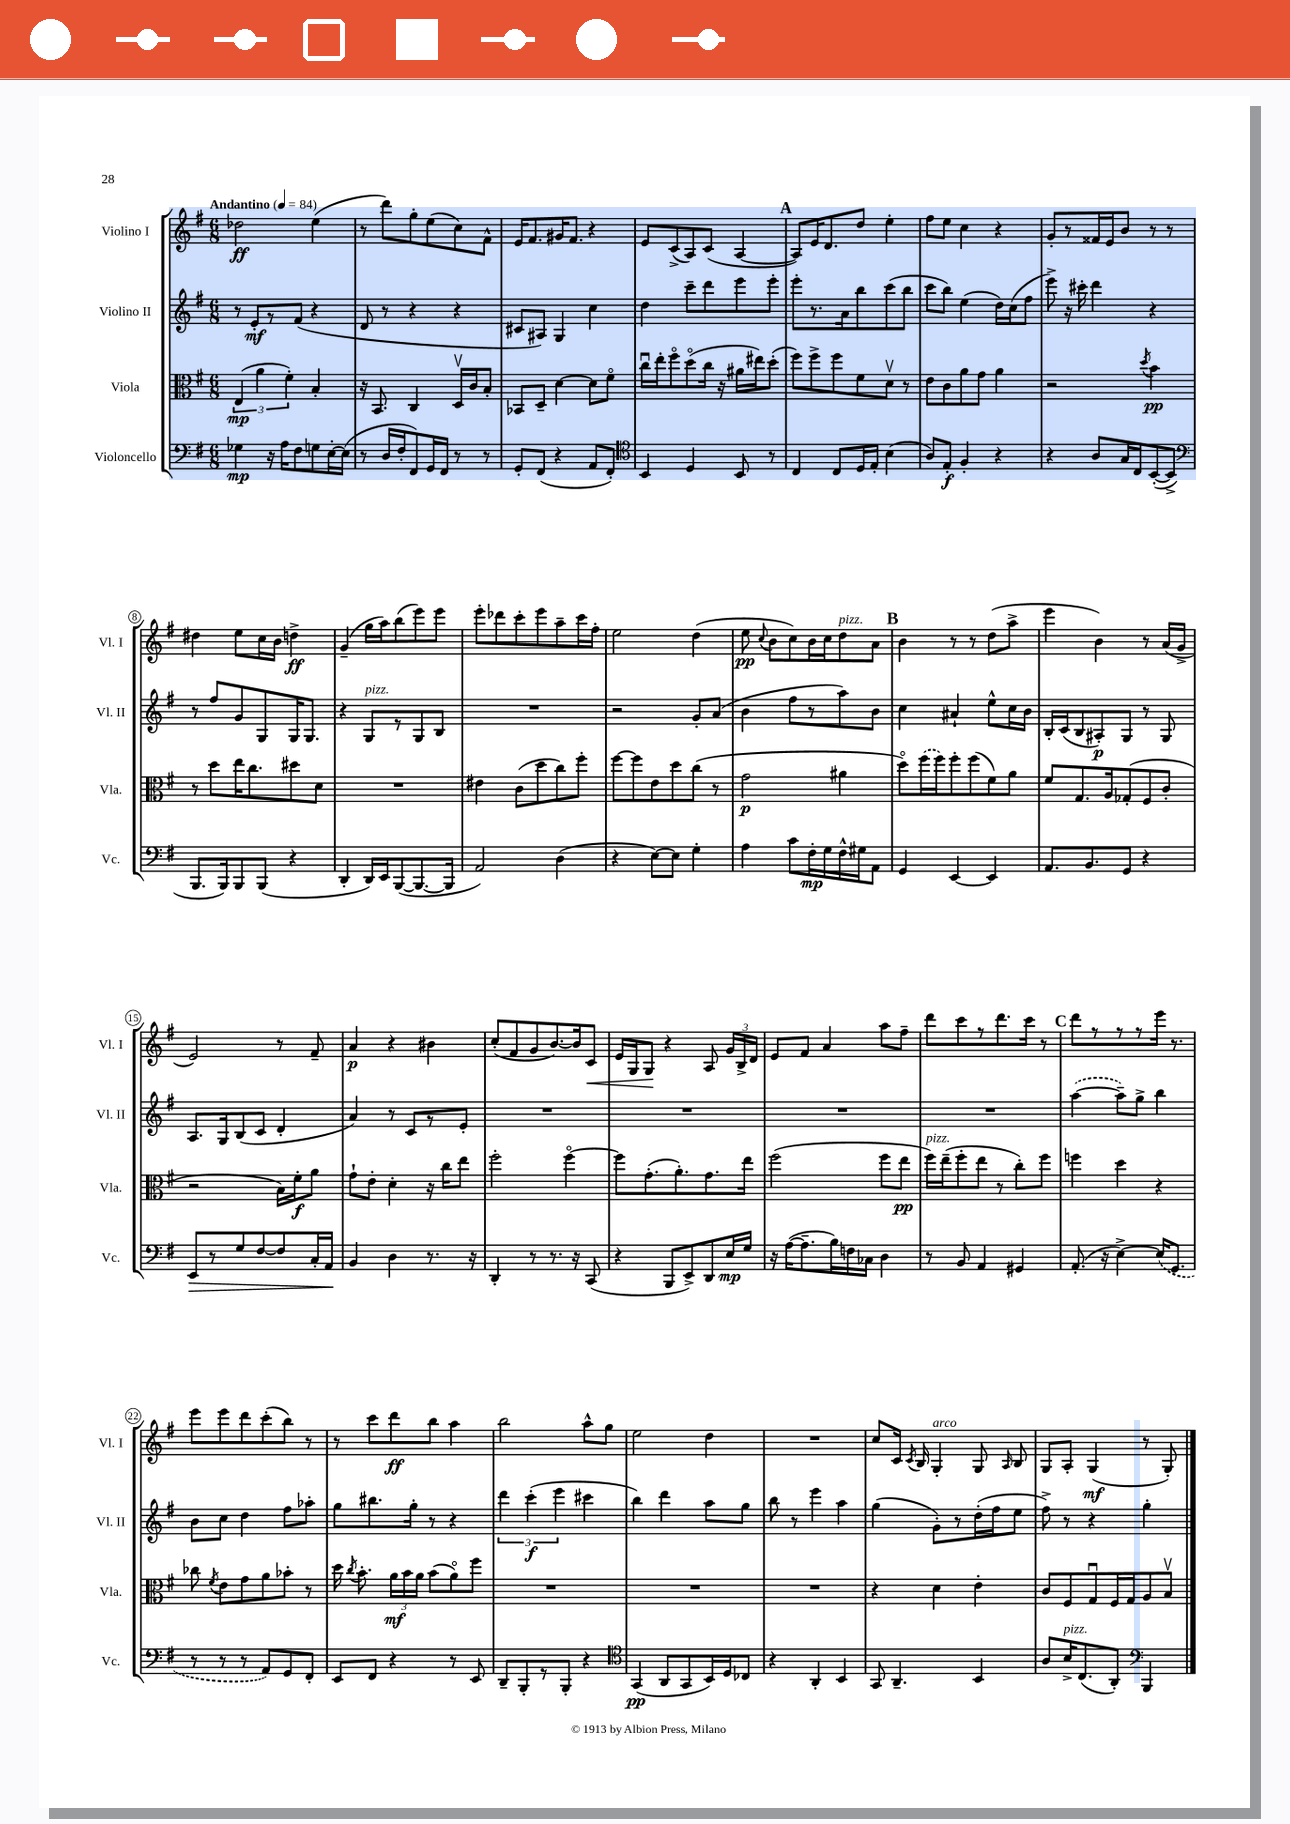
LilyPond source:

<<
\new StaffGroup <<
\new Staff = "s0" \with { instrumentName = "Violino I" shortInstrumentName = "Vl. I" } {
    \clef treble \key g \major \numericTimeSignature \time 6/8 \tempo "Andantino" 4 = 84
    \autoBeamOff des''2\ff e''4( |
    r8 d'''8[) g''8-. e''8( c''8) fis'8]-^ |
    e'16[ fis'8. gis'16 fis'8.] r4 |
    e'8[ c'8->( a8) c'8]( a4~ |
    \mark \markup { \bold "A" } a8[) e'16 d'8. d''8] e''4-. |
    fis''8[ e''8] c''4 r4 |
    g'8[-. r8 fisis'16 e'16 b'8] r8 r8 |
    dis''4 e''8[ c''16 b'16] d''4->\ff |
    g'4--( g''16[ a''16) b''8( e'''8) e'''8] |
    e'''8[-. des'''8 c'''8-. e'''8 a''8-- c'''16 fis''16]-. |
    e''2 d''4( |
    e''8\pp \appoggiatura { c''8 } b'8[ c''8) b'16 c''16 d''8^\markup { \italic "pizz." } a'8] |
    \mark \markup { \bold "B" } b'4 r8 r8 d''8[( a''8]-> |
    e'''4 b'4) r8 a'16[( g'16]-> |
    e'2) r8 fis'8-- |
    a'4\p r4 bis'4 |
    c''8[-.( fis'8 g'8 b'8.~) b'16 c'8]\< |
    e'16[ g16 g8]\! r4 a8 \tuplet 3/2 { g'16[ b16-> d'16] } |
    e'8[ fis'8] a'4 a''8[ fis''8]-- |
    d'''8[ c'''8 r8 d'''8. c'''16] r8 |
    \mark \markup { \bold "C" } d'''8[ r8 r8 r8 e'''16] r8. |
    e'''8[ e'''8 d'''8 c'''8-.( b''8]) r8 |
    r8 c'''8[ d'''8\ff b''8] a''4 |
    b''2 a''8[-^ g''8] |
    e''2 d''4 |
    R2. |
    c''8[ c'16] \acciaccatura { c'8 } b16 g4-.^\markup { \italic "arco" } g8 \grace { a16 } b8 |
    g8[ a8]-. g4\mf( r8 g8-.) \bar "|." |
}
\new Staff = "s1" \with { instrumentName = "Violino II" shortInstrumentName = "Vl. II" } {
    \clef treble \key g \major \numericTimeSignature \time 6/8
    \autoBeamOff r8 e'8[-.\mf r8 fis'8]( r4 |
    d'8 r8 r4 r4 |
    cis'8[ ais8]) g4 c''4 |
    d''4 c'''8[-- d'''8 e'''8 e'''8]-. |
    \mark \markup { \bold "A" } e'''8[-. r8. a'16 b''8 c'''8( b''8] |
    c'''8[ b''8]) e''4( d''16[) c''16( fis''8] |
    e'''8->) r16 cis'''16-. d'''4 r4 |
    r8 fis''8[ g'8 g8 g16 g8.] |
    r4 g8[^\markup { \italic "pizz." } r8 g8 b8] |
    R2. |
    r2 g'8[-. a'8]( |
    b'4 fis''8[ r8 a''8) b'8] |
    \mark \markup { \bold "B" } c''4 ais'4-! e''8[-^ c''16 b'16] |
    b16[-. c'16( b8 ais8-.\p) g8] r8 g8 |
    a8.[ g16 b8( c'8] d'4-. |
    a'4) r8 c'8[ r8 e'8]-. |
    R2. |
    R2. |
    R2. |
    R2. |
    \mark \markup { \bold "C" } \once \slurDashed a''4~( a''8[--) g''8]-> b''4 |
    b'8[ c''8] d''4 fis''8[ aes''8]-. |
    g''8[ bis''8. g''16]-. r8 r4 |
    \tuplet 3/2 { d'''4 c'''4-.\f( e'''4 } cis'''4 |
    b''4) d'''4 a''8[ g''8] |
    b''8 r8 e'''4 a''4 |
    g''4( g'8[-.) r8 d''16-.( fis''16 e''8] |
    fis''8->) r8 r4 g''4-. \bar "|." |
}
\new Staff = "s2" \with { instrumentName = "Viola" shortInstrumentName = "Vla." } {
    \clef alto \key g \major \numericTimeSignature \time 6/8
    \autoBeamOff \tuplet 3/2 { e4\mp( a'4 fis'4-.) } b4-. |
    r16 b,8. c4 d16[\upbow c'16 b8]-. |
    bes,8[ d8]-- d'4~ d'8[ fis'8]\flageolet |
    c''16[\downbow e''16-. fis''8\flageolet d''8\flageolet( c''16] r16 ais'16[ eis''16) d''8]-.( |
    \mark \markup { \bold "A" } fis''8[) fis''8-> fis''8 fis'8 d'8]\upbow r8 |
    e'8[ c'8 a'8 g'8] a'4 |
    r2 \acciaccatura { d''8 } b'4\pp |
    r8 d''8[ e''16 c''8. dis''8 d'8] |
    R2. |
    eis'4 c'8[( d''8 c''8) fis''8]-. |
    fis''8[~ fis''8 e'8 d''8 c''8]( r8 |
    g'2\p ais'4 |
    \mark \markup { \bold "B" } d''8[\flageolet) \once \slurDashed fis''16( fis''16) fis''8-. fis''8( fis'8) a'8] |
    fis'8[ g8. a16 ges8-.( fis8 c'8]-. |
    r2 b16[) fis'16-.\f a'8] |
    g'8[-! e'8]-. d'4-. r16 c''16[ e''8] |
    fis''2-. fis''4~\flageolet |
    fis''8[ g'8.-.( a'8.-.) g'8. e''16] |
    fis''2( fis''8[ e''8]\pp |
    fis''16[^\markup { \italic "pizz." }) e''16--( fis''8-. e''8] r8 c''8[-.) fis''8] |
    \mark \markup { \bold "C" } f''4 d''4 r4 |
    ces''8 \acciaccatura { fis'8 } e'8[ g'8 a'8 bes'8]-. r8 |
    d''16 \acciaccatura { c''8 } b'8.-. \tuplet 3/2 { a'16[\mf b'16 a'16] } b'8[( a'8\flageolet) fis''8] |
    R2. |
    R2. |
    R2. |
    r4 d'4 e'4-. |
    c'8[ fis8 g8\downbow fis16 g16 a8 b8]\upbow \bar "|." |
}
\new Staff = "s3" \with { instrumentName = "Violoncello" shortInstrumentName = "Vc." } {
    \clef bass \key g \major \numericTimeSignature \time 6/8
    \autoBeamOff ges4\mp r16 a16[ fis8 g8 e16~-. e16]( |
    r8 d16[ fis16-. fis,8) g,16 fis,16] r8 r8 |
    g,8[-. fis,8]( r4 a,8[ fis,8]-.) |
    \clef tenor b,4 d4 b,8 r8 |
    \mark \markup { \bold "A" } c4 c8[ d16 e16]-. b4( |
    a8[) e8]-.\f fis4-. r4 |
    r4 a8[ g16 c16 b,8~-.( b,8]-> |
    \clef bass b,,8.[ b,,16) b,,8 b,,8]( r4 |
    d,4-. d,16[) e,16 b,,8~( b,,8.~ b,,16] |
    a,2) d4( |
    r4 e8[~) e8] g4-. |
    a4 c'8[ fis16-.\mp g16 fis16-^ gis16 a,8] |
    \mark \markup { \bold "B" } g,4 e,4~ e,4 |
    a,8.[ b,8. g,8] r4 |
    e,8[\> r8 g8 fis8~ fis8 c16-. a,16]\! |
    b,4 d4 r8. r16 |
    d,4-. r8 r8. r16 c,8( |
    r4 b,,8[ e,8->) d,8 e16\mp g16] |
    r16 a16[~( a8.-- b16) f16 ces16] d4 |
    r8 b,8 a,4 gis,4 |
    \mark \markup { \bold "C" } a,8.-.( r16 e4~->) \once \slurDashed e16[( g,8.] |
    r8 r8 r8 a,8[) g,8 fis,8]-. |
    e,8[ fis,8] r4 r8 e,8 |
    d,8[-- b,,8-. r8 b,,8]-. r4 |
    \clef tenor g,4\pp( a,8[ g,8 b,16) d16 ces8] |
    r4 a,4-. b,4 |
    g,8 a,4.-- b,4 |
    a8[ b16->^\markup { \italic "pizz." } c8.( a,8]-.) \clef bass b,,4 \bar "|." |
}
>>
>>
\layout { \context { \Score \override BarNumber.stencil = #(make-stencil-circler 0.1 0.3 ly:text-interface::print) } }
